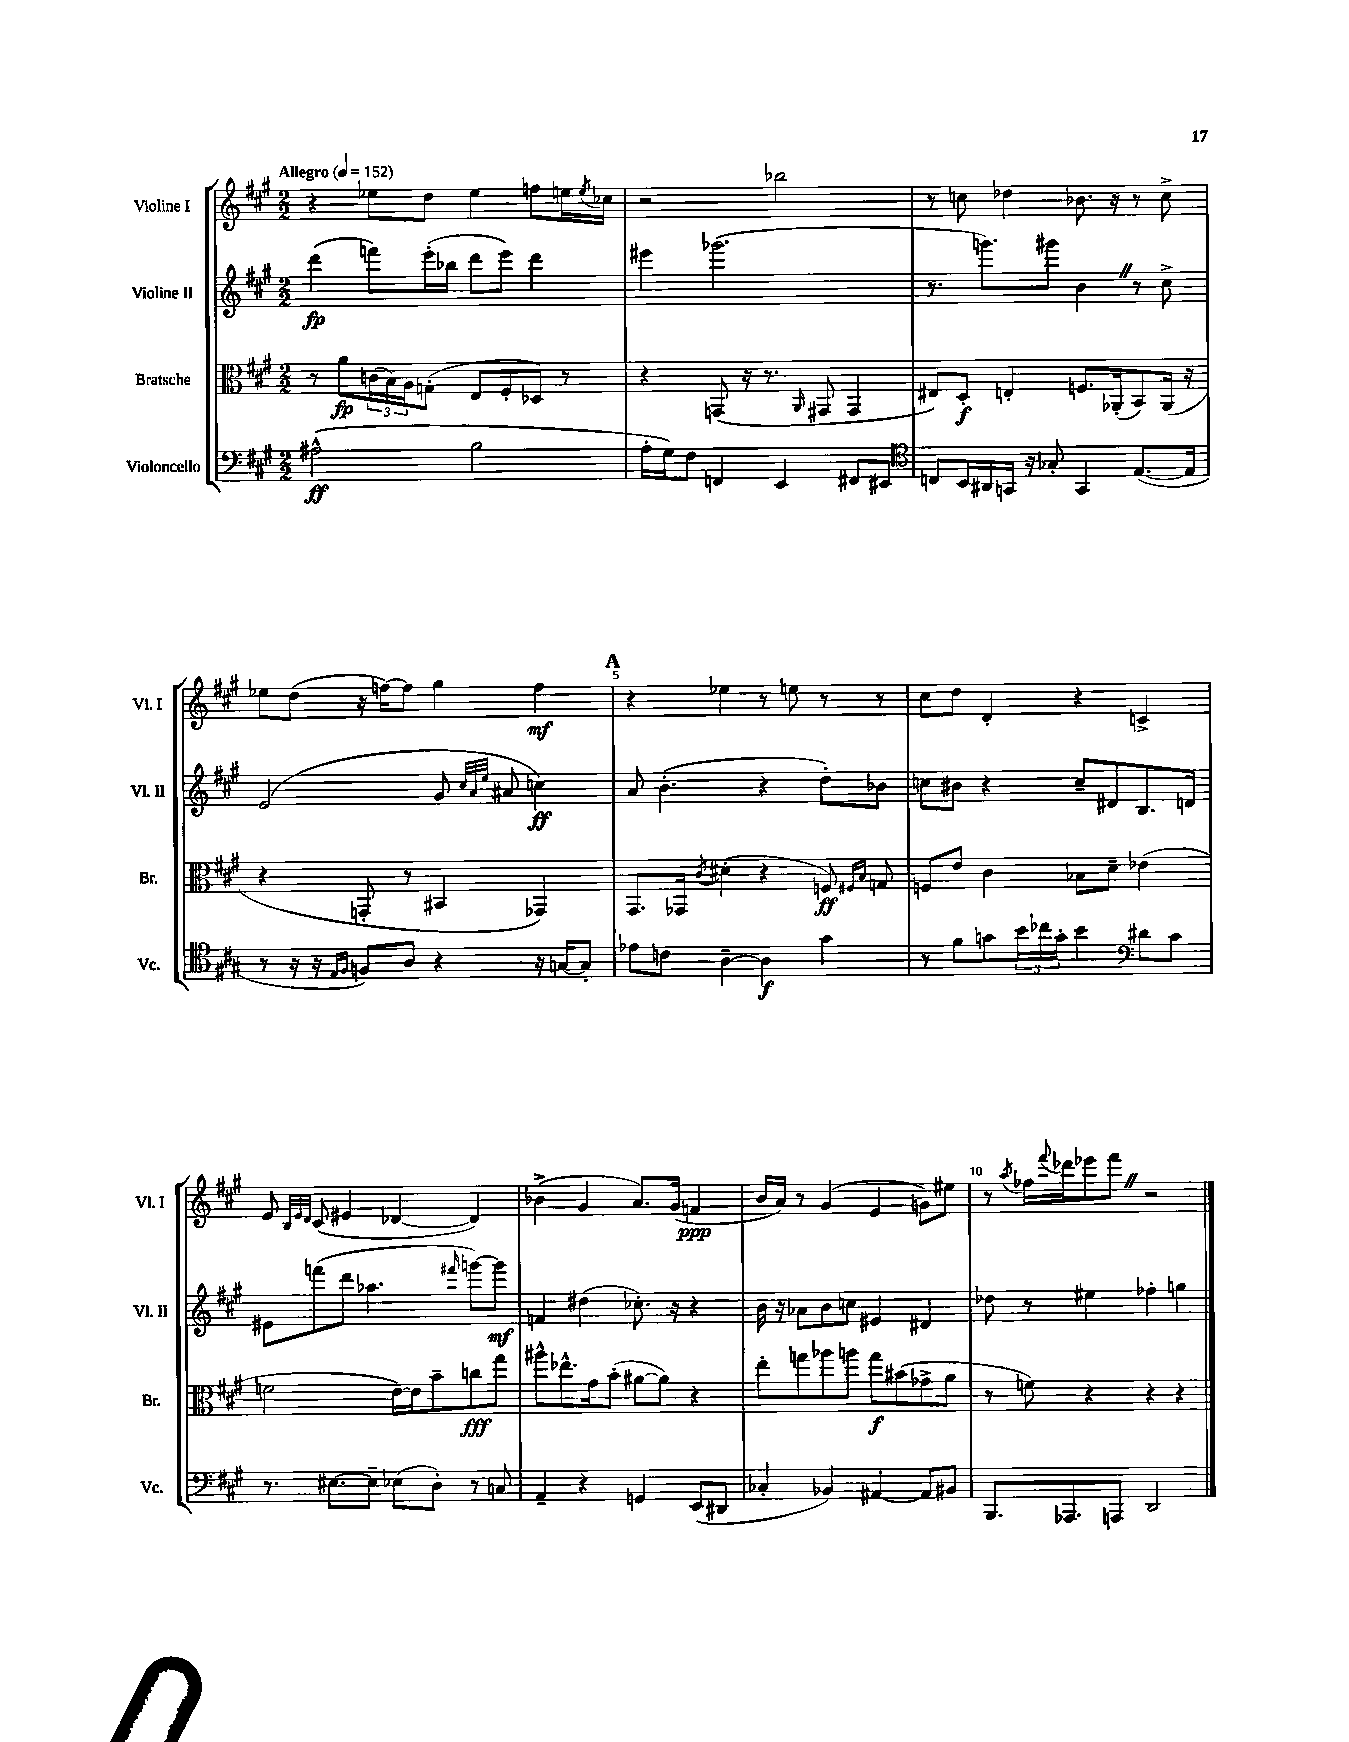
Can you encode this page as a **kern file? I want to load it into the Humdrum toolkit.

**kern	**dynam	**kern	**dynam	**kern	**dynam	**kern	**dynam
*part4	*part4	*part3	*part3	*part2	*part2	*part1	*part1
*staff4	*staff4	*staff3	*staff3	*staff2	*staff2	*staff1	*staff1
*I"Violoncello	*	*I"Bratsche	*	*I"Violine II	*	*I"Violine I	*
*I'Vc.	*	*I'Br.	*	*I'Vl. II	*	*I'Vl. I	*
*clefF4	*	*clefC3	*	*clefG2	*	*clefG2	*
*k[f#c#g#]	*	*k[f#c#g#]	*	*k[f#c#g#]	*	*k[f#c#g#]	*
*M2/2	*	*M2/2	*	*M2/2	*	*M2/2	*
*MM152	*	*MM152	*	*MM152	*	*MM152	*
=1	=1	=1	=1	=1	=1	=1	=1
!	!	!	!	!	!	!LO:TX:a:B:t=Allegro	!
(2A#X^^\	ff	8r	.	(4ddd\	fp	4r	.
.	.	8a\L	fp	.	.	.	.
.	.	(24cn\L	.	8fffn\L)	.	8ee-X\L	.
.	.	24B\)	.	.	.	.	.
.	.	24A\J	.	.	.	.	.
.	.	(8Gn'\J	.	(16eee'\L	.	8dd\J	.
.	.	.	.	16bb-X\JJ	.	.	.
2B\	.	8E/L	.	8ddd\L	.	4ee-\	.
.	.	8F#'/	.	8eee\J)	.	.	.
.	.	8D-X/J)	.	4ddd\	.	8ffn\L	.
.	.	8r	.	.	.	16een\L	.
.	.	.	.	.	.	8qee/	.
.	.	.	.	.	.	16cc-X\JJ	.
=2	=2	=2	=2	=2	=2	=2	=2
16A'\LL	.	4r	.	4eee#X\	.	2r	.
16G#\J)	.	.	.	.	.	.	.
8F#\J	.	.	.	.	.	.	.
4FFn/	.	(8GGn/	.	(2.ggg-X\	.	.	.
.	.	16r	.	.	.	.	.
.	.	8.r	.	.	.	.	.
4EE/	.	.	.	.	.	2bb-X\	.
.	.	16qqAA/	.	.	.	.	.
.	.	8GG#X/	.	.	.	.	.
8FF#X/L	.	4GG#/	.	.	.	.	.
8EE#X/J	.	.	.	.	.	.	.
=3	=3	=3	=3	=3	=3	=3	=3
*clefC4	*	*	*	*	*	*	*
8Cn/L	.	8E#X/L)	.	8.r	.	8r	.
16BB/L	.	8D'/J	f	.	.	8ccn\	.
16AA#X/	.	.	.	8.gggn\L)	.	.	.
16GGn/JJ	.	4En'/	.	.	.	4dd-X\	.
16r	.	.	.	.	.	.	.
8G-X'/	.	.	.	8ggg#X\J	.	.	.
4GG/	.	8.Fn/L	.	4bZ\	.	8.b-X\	.
.	.	(16AA-X'/k	.	.	.	16r	.
([8.E/L	.	8BB/)	.	8r	.	8r	.
.	.	(16AA-/Jk	.	8cc#^\	.	8cc^\	.
16E/Jk]	.	16r	.	.	.	.	.
!!LO:LB:g=z
=4	=4	=4	=4	=4	=4	=4	=4
8r	.	4r	.	(2e/	.	8ee-X\L	.
16r	.	.	.	.	.	(8dd\J	.
16r	.	.	.	.	.	.	.
16qqE/LL	.	.	.	.	.	.	.
16qqF#/JJ	.	.	.	.	.	.	.
8Fn/L)	.	8GGn'/	.	.	.	16r	.
.	.	.	.	.	.	[16ffn\KL)	.
8A/J	.	8r	.	.	.	8ff\J]	.
4r	.	4BB#X/	.	8g#/	.	4gg#\	.
.	.	.	.	32qqcc#/LLL	.	.	.
.	.	.	.	32qqa/	.	.	.
.	.	.	.	32qqee/JJJ	.	.	.
.	.	.	.	8a#X/	.	.	.
16r	.	4GG-X/)	.	4ccn\)	ff	4ff\	mf
[16Gn/KL	.	.	.	.	.	.	.
8G'/J]	.	.	.	.	.	.	.
!!LO:REH:place=s1:t=A
=5	=5	=5	=5	=5	=5	=5	=5
8e-X\L	.	8.GG#/L	.	8a/	.	4r	.
8cn\J	.	.	.	(4.b'\	.	.	.
.	.	16GG-X/Jk	.	.	.	.	.
.	.	8qc#/	.	.	.	.	.
[4A~\	.	(4d#X'\	.	.	.	4ee-X\	.
4A\]	f	4r	.	4r	.	8r	.
.	.	.	.	.	.	8een\	.
4g#\	.	8Fn/)	ff	8dd'\L)	.	8r	.
.	.	16qqF#X/LL	.	.	.	.	.
.	.	16qqB/JJ	.	.	.	.	.
.	.	8Gn/	.	8b-X\J	.	8r	.
=6	=6	=6	=6	=6	=6	=6	=6
8r	.	8Fn/L	.	8ccn\L	.	8cc#\L	.
8f#\L	.	8e/J	.	8b#X\J	.	8dd\J	.
8gn\	.	4c#\	.	4r	.	4d'/	.
24b\L	.	.	.	.	.	.	.
24cc-X\	.	.	.	.	.	.	.
24g'\JJ	.	.	.	.	.	.	.
4b\	.	8B-X\L	.	8cc~/L	.	4r	.
.	.	8d~\J	.	8d#X/	.	.	.
*clefF4	*	*	*	*	*	*	*
8d#X\L	.	(4e-X\	.	8.B/	.	4cn^/	.
8c#\J	.	.	.	.	.	.	.
.	.	.	.	16dn/Jk	.	.	.
!!LO:LB:g=z
=7	=7	=7	=7	=7	=7	=7	=7
8.r	.	2fn\	.	8e#X\L	.	8e/	.
.	.	.	.	.	.	32qqB/LLL	.
.	.	.	.	.	.	32qqe/	.
.	.	.	.	.	.	32qqd/JJJ	.
.	.	.	.	(8fffn\	.	(8c#/	.
[8.E#X\L	.	.	.	.	.	.	.
.	.	.	.	8ddd\J	.	4e#X/	.
8E#~\J]	.	.	.	4.aa-X\	.	.	.
(8E-X\L	.	[16e\LL)	.	.	.	[4d-X/	.
.	.	16e\J]	.	.	.	.	.
8D'\J)	.	8b~\	.	.	.	.	.
.	.	.	.	16qqfff#X/	.	.	.
8r	.	8ccn\	fff	[8gggn\L)	.	4d-/])	.
8Cn/	.	8gg#\J	.	8ggg\J]	mf	.	.
=8	=8	=8	=8	=8	=8	=8	=8
4AA~/	.	8aa#X^^\L	.	4fn/	.	(4b-X^\	.
.	.	8.ee-X^^\	.	.	.	.	.
4r	.	.	.	(4dd#X\	.	4g#/	.
.	.	16g#\k	.	.	.	.	.
.	.	(8b'\J	.	.	.	.	.
4GGn/	.	[8a#X\L	.	8.cc-X'\)	.	8.a/L)	.
.	.	8a#\J])	.	.	.	.	.
.	.	.	.	16r	.	(16g#/Jk	.
(8EE/L	.	4r	.	4r	.	4fn/	ppp
8DD#X/J	.	.	.	.	.	.	.
=9	=9	=9	=9	=9	=9	=9	=9
4C-X'/	.	8ee'\L	.	16b\	.	16b/LL	.
.	.	.	.	16r	.	16a/JJ)	.
.	.	8ggn\	.	8a-X\L	.	8r	.
4BB-X/)	.	8aa-X\	.	8b\	.	(4g#/	.
.	.	8aan\J	.	8ccn\J	.	.	.
[4AA#X/	.	8gg\L	f	4e#X/	.	4e/	.
.	.	(8b#X\	.	.	.	.	.
8AA#/L]	.	8g-X^\	.	4d#X/	.	8gn\L)	.
8BB#X/J	.	8a\J	.	.	.	8ee#X\J	.
=10	=10	=10	=10	=10	=10	=10	=10
8.BBB/L	.	8r	.	8dd-X\	.	8r	.
.	.	.	.	.	.	8qaa/	.
.	.	8fn\)	.	8r	.	16ff-X\LL	.
.	.	.	.	.	.	8qqfff#/	.
8.AAA-X/	.	.	.	.	.	16ddd-X\J	.
.	.	4r	.	4ee#X\	.	8eee-X\	.
8AAAn/J	.	.	.	.	.	8fff#Z\J	.
2DD/	.	4r	.	4ff-X'\	.	2r	.
.	.	4r	.	4ggn\	.	.	.
==	==	==	==	==	==	==	==
*-	*-	*-	*-	*-	*-	*-	*-
